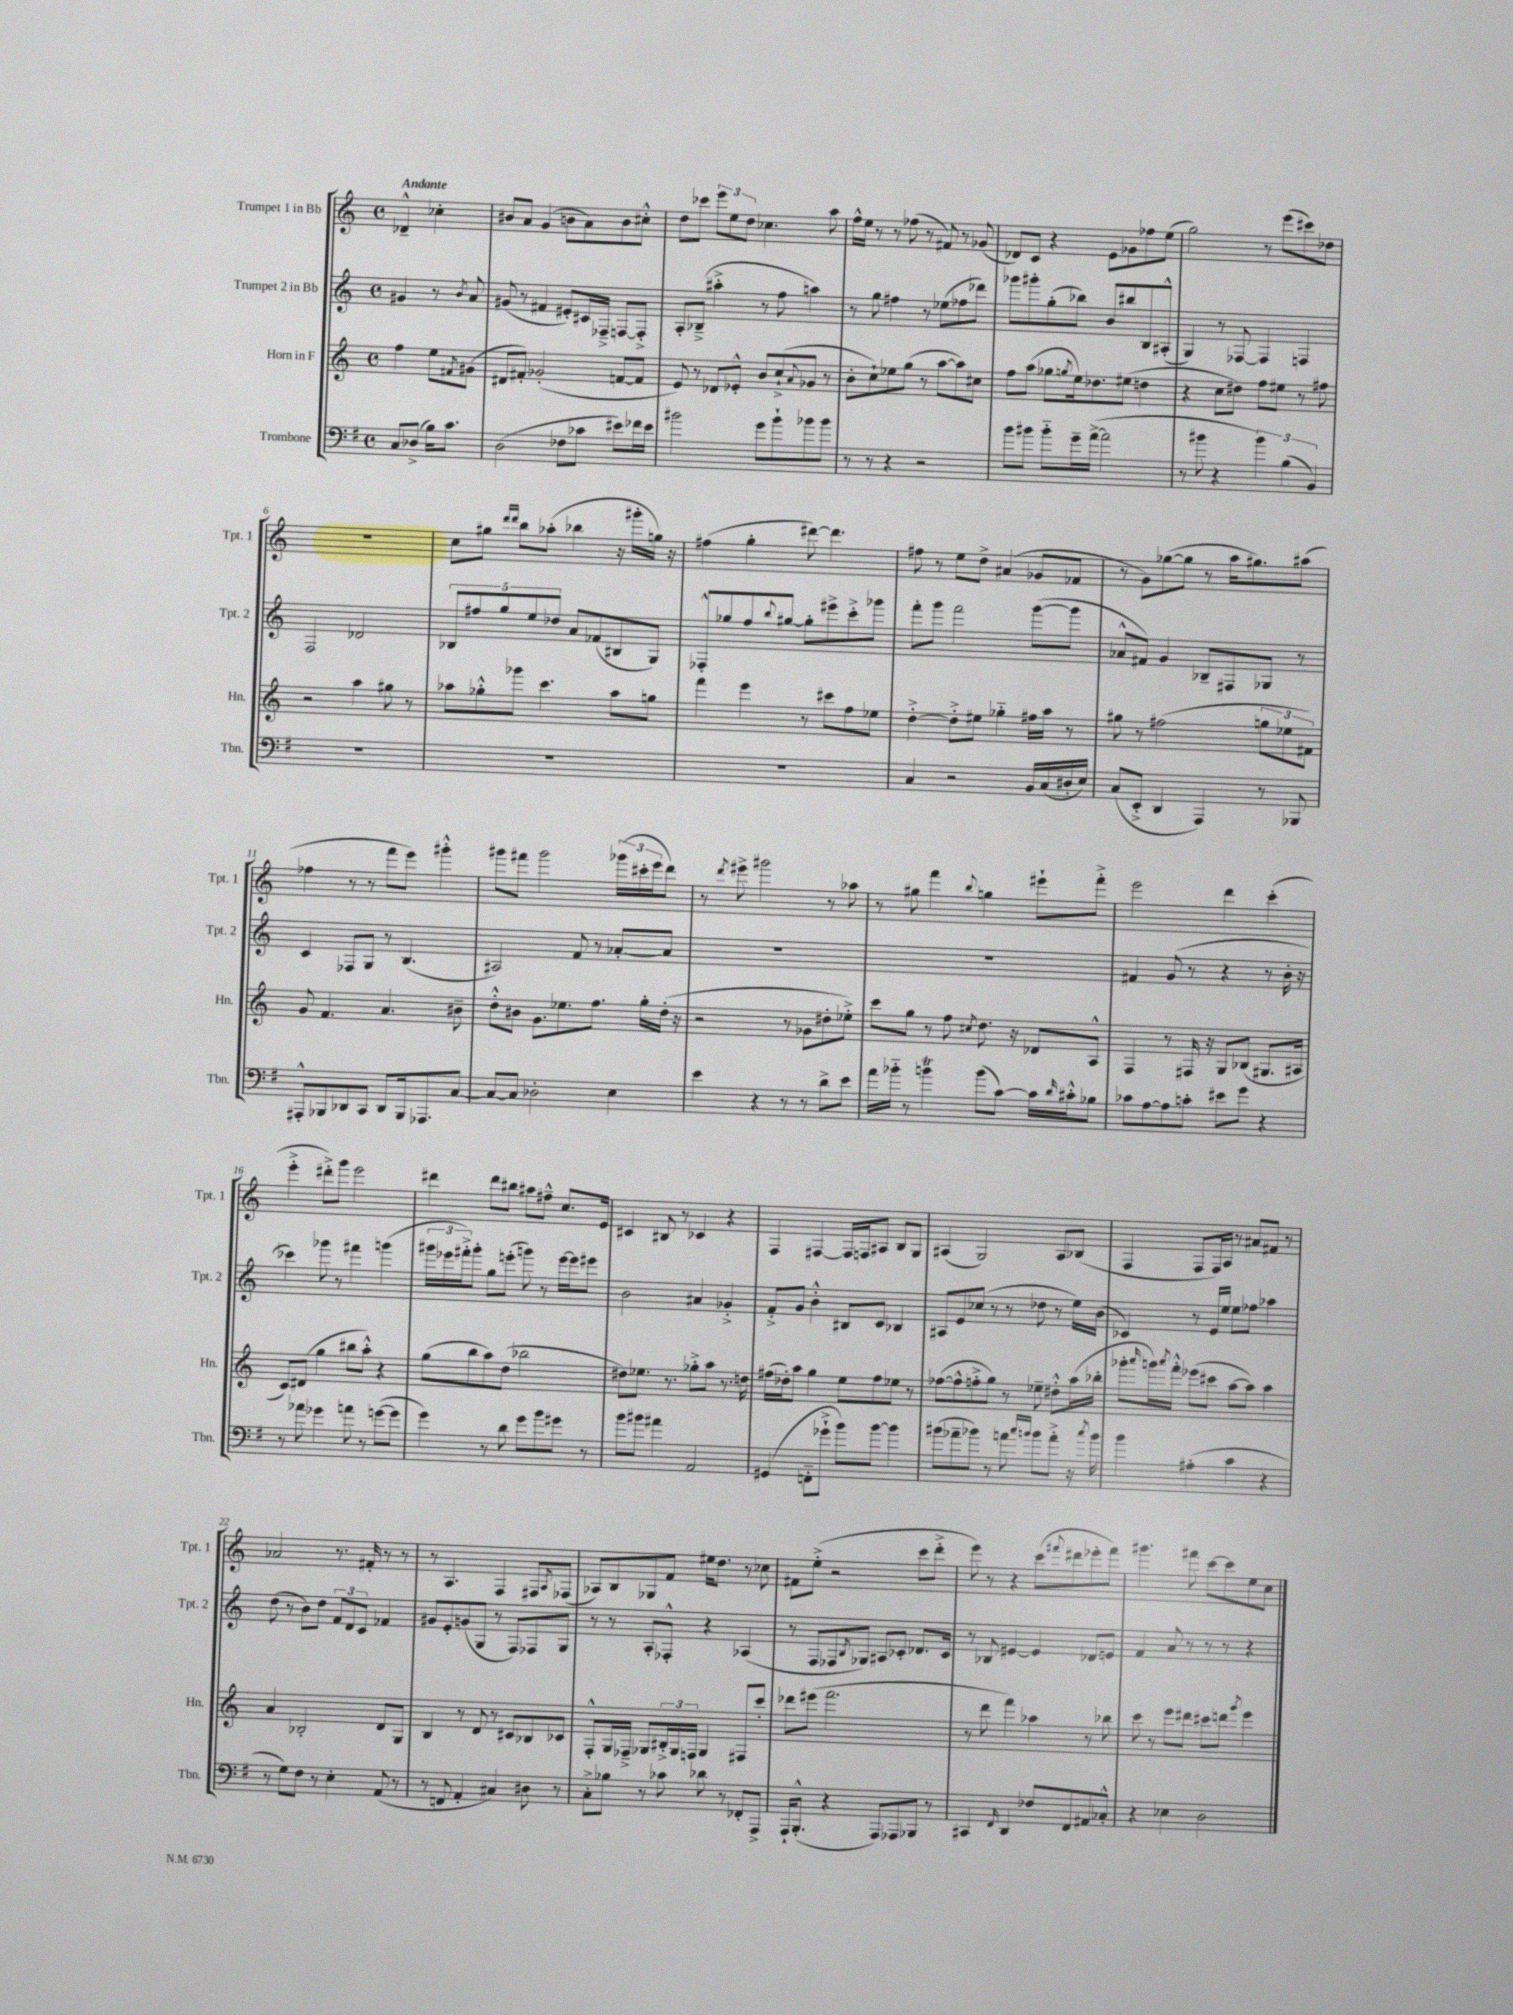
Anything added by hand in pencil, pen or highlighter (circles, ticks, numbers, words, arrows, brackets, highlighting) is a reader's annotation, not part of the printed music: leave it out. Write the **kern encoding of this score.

**kern	**kern	**kern	**kern
*staff4	*staff3	*staff2	*staff1
*clefF4	*clefG2	*clefG2	*clefG2
*k[f#]	*k[]	*k[]	*k[]
*M4/4	*M4/4	*M4/4	*M4/4
*met(c)	*met(c)	*met(c)	*met(c)
8C	4ff	4g#	4d-~^^
(8D-^	.	.	.
16B)	8ee	8r	4cc-'
8.c	.	.	.
.	8qf#	8qb	.
.	(8g#	8a	.
=	=	=	=
(2D	8d#	(8g#	8b#
.	8f#')	8r	8a
.	(2g-'	4f#	(4g
8F-	.	8e#')	8b
8c-	.	16c#	8a)
.	.	16F-~^	.
8e#)	[8f	[8F	8b
16f-	8f]	8F'^]	8cc#'^^
16e#	.	.	.
=	=	=	=
2b#	8e)	8A'	8dd
.	8r	(8B-~^	8ccc-
.	8d-	4aa#'^	12eee
.	.	.	12ee
.	8e-'^^	.	.
.	.	.	12dd
8g	8b	8r	4.cc-
8b#`	(8cc`^	8ff	.
.	8qqa	.	.
8b-	8g-	4aa)	.
8b-	8r	.	8aa
=	=	=	=
8r	8b'	8r	16ff^^
.	.	.	16ee
8r	8cc`)	8gg	8r
4r	8ee-	4ff#	8r
.	(8gg	.	(8ff-
2r	8r	8r	8r
.	[8aa	(8ee-	8f#)
.	8aa])	8ff-	8r
.	8cc#	8ddd-)	(8g-
=	=	=	=
8b	8ff	8ggg-	8d-)
8b#	(8aa	8ggg#'	8c
8b#'~	8gg-	(8gg'	4r
.	8qgg	.	.
16g~	16ee)	8bb-)	.
([16a^	8.dd-	.	.
2a]	.	8b	8e
.	(8ee#	8bb#	8g-
.	4dd	8B	8ff-
.	.	(8A#'^^	(8ee
=	=	=	=
8r	4r	4G)	2gg)
8b#	.	.	.
4r	8cc	8r	.
.	8dd#)	[8F-	.
6b#)	8ff	4F-]	8r
.	8ee#	.	(8eee
(6B	.	.	.
.	8r	4F	8ccc#)
6BB)	.	.	.
.	8ff#	.	8dd-
=	=	=	=
1r	2r	2F	1r
.	4aa	2d-	.
.	8gg#	.	.
.	8r	.	.
=	=	=	=
1r	8aa-	10B-	8cc
.	.	10ff#	.
.	8gg-'^^	.	8gg#
.	.	10gg	.
.	.	.	16qqddd
.	.	.	16qqddd
.	8ggg-	.	8bb
.	.	10ee	.
.	4.ccc	.	(8aa-'
.	.	10dd-	.
.	.	8a	4bb-
.	.	(8f-	.
.	8aa-	8B#	16r
.	.	.	16ggg#'
.	8gg	8G)	16gg)
.	.	.	16r
=	=	=	=
1r	4fff	8F-'^^	(4ff#
.	.	8gg-	.
.	4eee	8ff	4gg'
.	.	8qqbb	.
.	.	[8gg#	.
.	8r	8gg#']	[8ddd#)
.	8ccc#	8eee#^	4.ddd#]
.	8ff	8ccc'^	.
.	8ee-	8ggg-	.
=	=	=	=
4C	[4dd'^	8fff'	8ff#
.	.	8ggg	8r
2r	8dd'^]	2fff	8ee
.	8ee#	.	8dd^
.	4gg-'~	.	(4a#
16BB	16ff#	([8ggg	8g-
(16C	16aa	.	.
16D#'	8r	8ggg]	8f-
16E)	.	.	.
=	=	=	=
(8C	8gg#	8a-^^	8r
8EE'^	8r	8f#)	8g)
4DD	(2ff#	4g	([8gg-
.	.	.	8gg-]
4AAA)	.	8B-~	8r
.	.	8F#	16aa
.	.	.	8.gg#)
8r	12gg	8G-	.
.	12ee-	.	.
8BBB-	.	8r	(8aa#
.	12f#)	.	.
=	=	=	=
8AAA#'^^	8g	4c	4ff-
8BBB-	4.f	.	.
8DD-	.	8F-	8r
8CC	.	8G	8r
8DD-	4.a	8r	8fff
16BBB-	.	(4.B	8eee)
8.AAA-	.	.	.
.	.	.	4ggg#'^^
[8C	8b#~	.	.
=	=	=	=
8C_	8dd'^^	2A#)	8ggg#
8C]	8b#	.	8fff#
2D-'	8.g	.	2ggg#
.	8.ee-	.	.
.	.	8f	.
.	8.ff	8r	.
4E	.	[8a-'	(24ggg-
.	.	.	24ccc#'
.	16gg'	.	.
.	.	.	24eee
.	(16dd'	8a-]	8ddd)
.	16r	.	.
=	=	=	=
4e	2r	1r	8r
.	.	.	8qddd
.	.	.	8eee#^
4r	.	.	2ggg#
8r	8r	.	.
8r	8g-	.	.
8d^	8dd#'	.	8r
8e	8ee-'^)	.	8aa-
=	=	=	=
16a	8ccc	1r	8r
16b-'~	.	.	.
8r	8gg	.	8gg#
4b	8r	.	4fff
.	8ff	.	.
.	8qcc#	.	8qqbb
(8b	8.dd	.	4gg
[8c)	.	.	.
.	16r	.	.
16c]	8d-	.	8eee#`
16qqd	.	.	.
16c#'^^	.	.	.
8B-	8A^^	.	8fff'^
=	=	=	=
8c-	4F	4f#	2eee
[8A	.	.	.
8A]	8r	(8g	.
8c'	16F#	8r	.
.	16r	.	.
8e#	8G	4r	4ddd
8g	(8B-	.	.
4r	8.G#	8r	(4ccc'
.	.	16b'	.
.	16A#	16r	.
=	=	=	=
8r	8c)	4ccc-)	4eee'^
8a-	(8d#	.	.
4g-	4gg	8ggg-	8ddd#'^)
.	.	8r	8ggg
8a	8bb#	4fff#	2eee
8r	8aa'^^)	.	.
([8g	4r	(4ggg	.
8g]	.	.	.
=	=	=	=
4g)	(8gg	24ggg#	4ddd#
.	.	24eee-	.
.	.	24fff#'^)	.
.	8bb	8ggg#'	.
8r	8aa)	8gg	8ddd#
8d	(8dd	(8eee'	8bb#
8g	2bb-	8ggg)	8aa#
8b	.	8r	8ff#~^^
8g#	.	[16eee	8.cc
.	.	16eee]	.
8r	.	8eee#	.
.	.	.	16e
=	=	=	=
8b	8dd#)	2b	4c#
8b#	8.ee-	.	.
4a#	.	.	8B#
.	8.r	.	.
.	.	.	8r
2AA	8gg-'^	4a#	4c-
.	8aa	.	.
.	8.r	4g-'^	4r
.	16dd	.	.
=	=	=	=
(4GG#	(16ff#	8f'^	4F
.	16dd-')	.	.
.	8aa	8g	.
8FF'~	4gg	4b'^^	[4F#
8g-`^	.	.	.
8b)	8ee	8B#	16F#]
.	.	.	16F
[8b	8ff#	8c	8A#
4b]	8ee-	4B-	8B
.	8r	.	8G
=	=	=	=
(8b#	([8ff-	8A#	(4A#
8a-~	8ff-^^]	8e	.
8b-)	8ff'^	(8cc-	2G)
8r	8gg)	8r	.
8a	8r	8r	.
16qqcc	.	.	.
16qqb	.	.	.
8b	8ee-~	8dd-	.
8a'^	8dd#'^^	8r	8A#
16r	(16aa	16ee)	(8B-
8qcc	.	.	.
16b	16bb-'	(16b	.
=	=	=	=
4b	8ggg-'	4c-)	4F
.	16qqaaa	.	.
.	16ggg)	.	.
.	8qaaa	.	.
.	16fff'^^	.	.
(4A#'	(8eee-	8r	8F
.	8ccc#	16e	16F)
.	.	16ee	16A
4c	[8aa	8ee	8r
.	8aa])	8ff-	8a#
4r	4aa	4aa-	8f#
.	.	.	8r
=	=	=	=
8r	4a	(8dd	2a-
8G)	.	8r	.
8F#	2B-'	8b)	.
8r	.	8dd	.
4E'	.	12f	8.r
.	.	12d	.
.	.	12c	.
.	.	.	16f#'
(8AA	8d	4f-	8r
8r	8G	.	8r
=	=	=	=
8r	4B	8g#	8r
8FF	.	8e'	4.A
4AA'	8r	(8g	.
.	8d	8G	.
4C#)	8r	8r	4F
.	8c#	8F)	.
8D#	8B-	8F-	8F#
.	.	.	8qA
8r	8c-	8G	(8F-
=	=	=	=
8C'^	8F'^^	8r	8A-)
8B-	16G	8r	8B
.	16F-~^	.	.
8r	8G-	8A'	8G-
8c-	24B#'^	8F-'^^	8f
.	24G-	.	.
.	24F	.	.
8d-	4G-	4r	16ee#
.	.	.	8.dd
8r	.	.	.
8FF-'	8F#	(4A-	8r
8AAA^	8ccc'	.	8cc-
=	=	=	=
16AAA`	8ddd-	8r	8f#
(8.BBB'^^	.	.	.
.	(8eee#	8F	(8ee'^
4r	2.fff	8F-	2r
.	.	8qB	.
.	.	8G-)	.
8AAA)	.	8A#	.
8AAA-	.	8c-'	.
8BBB-	.	8.d-	8ccc
8r	.	.	8ddd'^
.	.	16c-	.
=	=	=	=
4CC#	8r	8r	8eee)
.	8ddd	8B-	8r
16qqFF#	.	.	.
4DD	4fff)	[4e#	4r
8F-	4aa-	4e#]	(8ccc
.	.	.	8qqfff#
8FF#	.	.	8ddd#
8AA#	8r	8d-	8eee-'
8C-'^^	8bb-	8e	8fff#)
=	=	=	=
4r	8ccc	4f	4.ggg#
.	8r	.	.
4E-	8eee	8a	.
.	8ddd#	8r	8fff#
2D	8ccc#	8r	[8ccc
.	8ddd	8r	8ccc]
.	8qggg	.	.
.	4eee	4r	8ee
.	.	.	8cc
==	==	==	==
*-	*-	*-	*-
